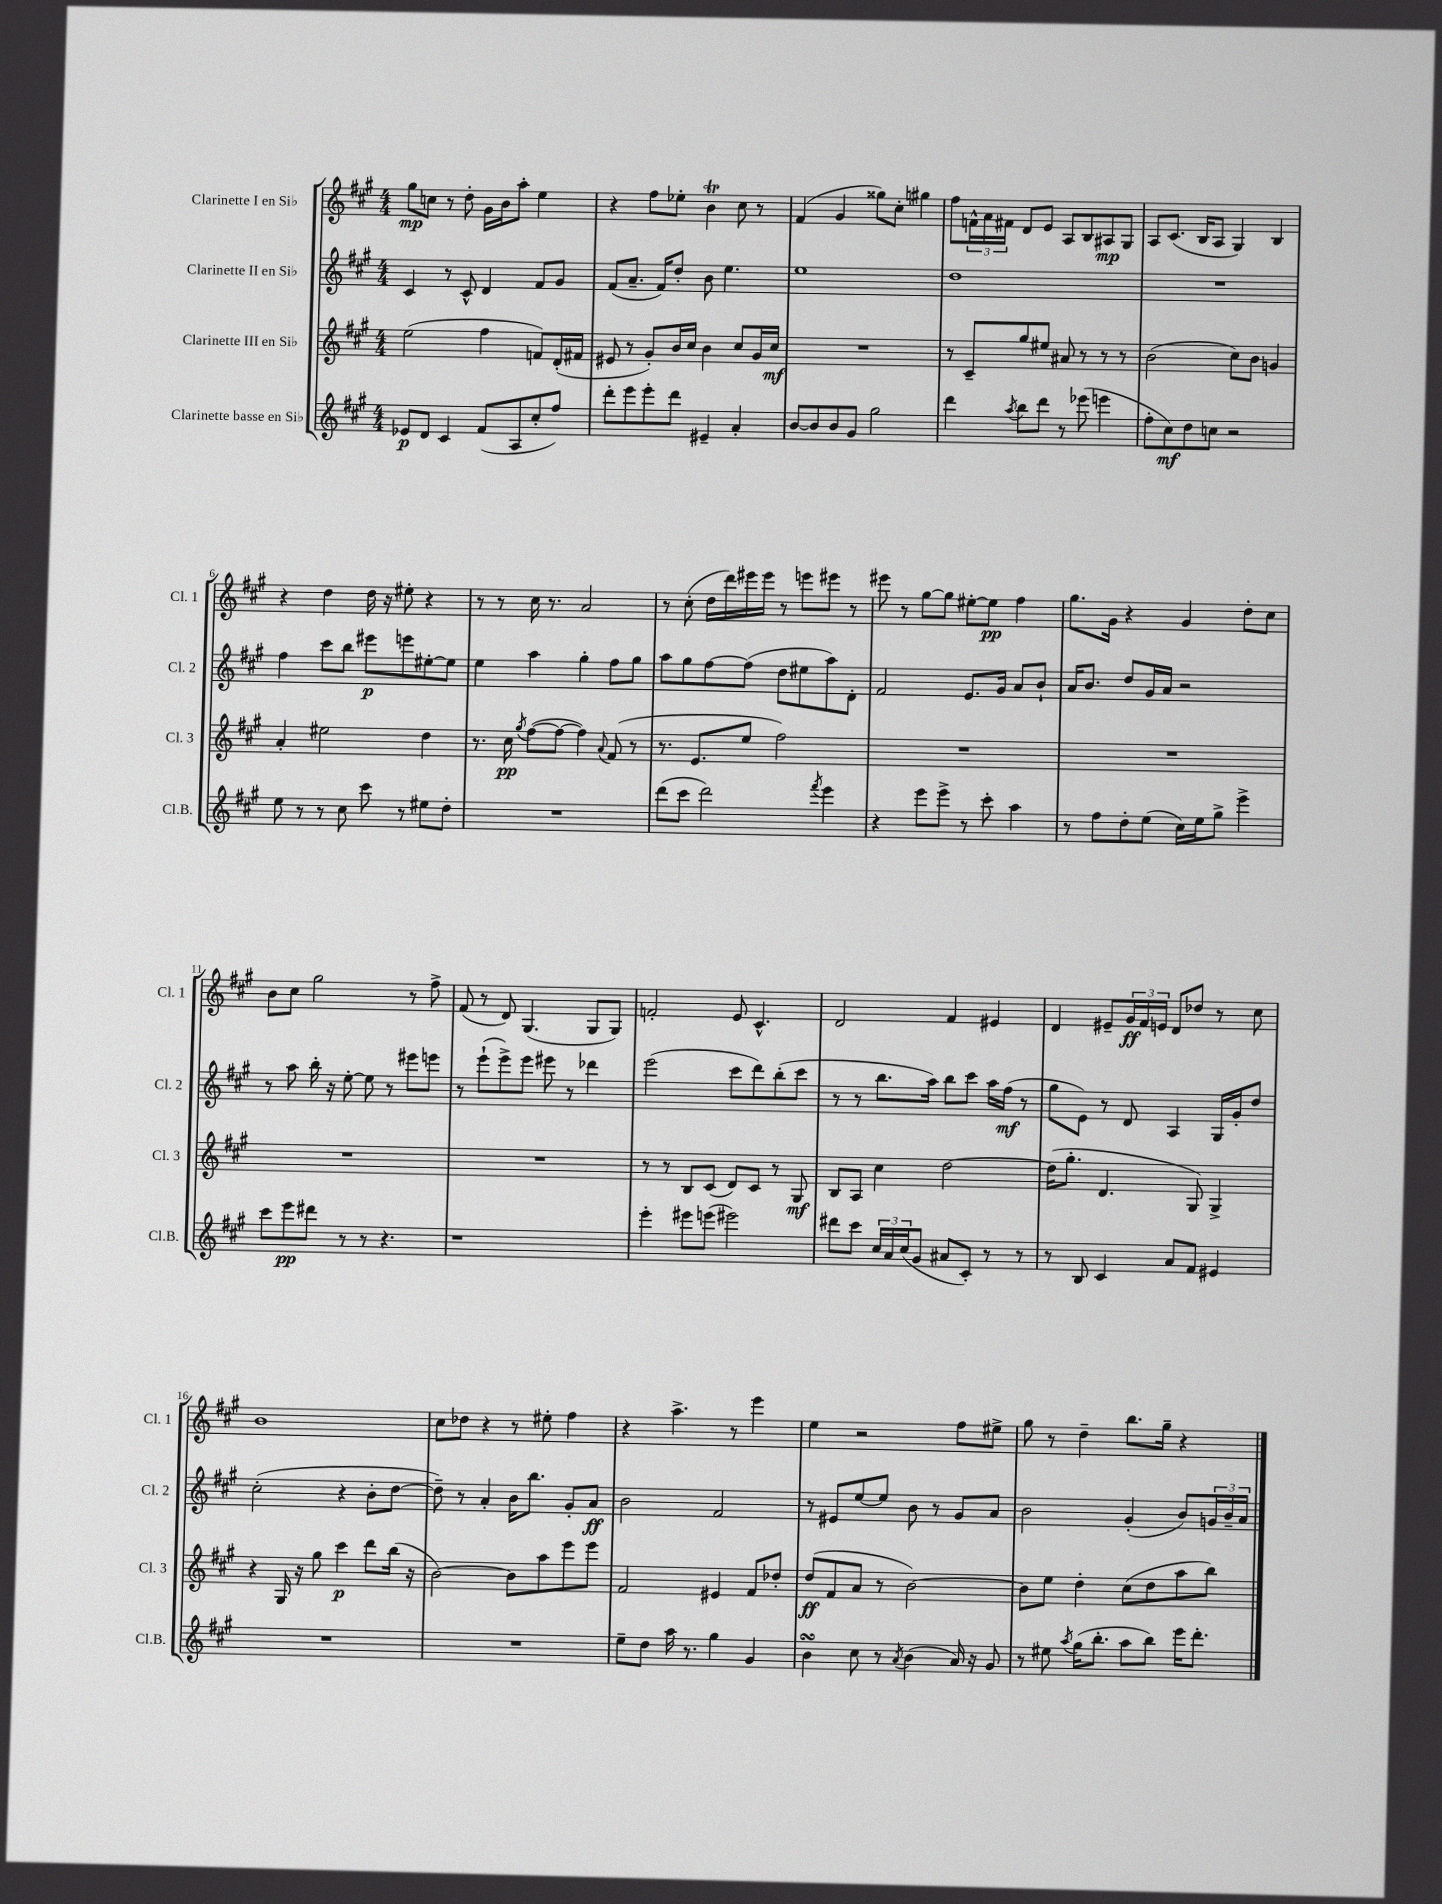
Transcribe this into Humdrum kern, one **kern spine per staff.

**kern	**kern	**kern	**kern
*staff4	*staff3	*staff2	*staff1
*clefG2	*clefG2	*clefG2	*clefG2
*k[f#c#g#]	*k[f#c#g#]	*k[f#c#g#]	*k[f#c#g#]
*M4/4	*M4/4	*M4/4	*M4/4
8e-	(2ee	4c#	8gg#
8d	.	.	8cc
4c#	.	8r	8r
.	.	8c#^^	8dd'
(8f#	4ff#	4d	16g#
.	.	.	16b
8A	.	.	8aa'
8cc#'	8f)	8f#	4ee
8ff#)	(16d'	8g#	.
.	16f#	.	.
=	=	=	=
8ddd'	8e#	(8f#	4r
8eee	8r	8.a~	.
8eee'	8g#')	.	8ff#
.	.	16f#)	.
8ddd	16b	8dd'	8ee-'
.	16cc#	.	.
4e#~	4b	8b	4b
.	.	4.ee	.
4a'	8cc#	.	8cc#
.	16g#	.	8r
.	16cc#	.	.
=	=	=	=
[8b	1r	1ee	(4f#
8b]	.	.	.
8b	.	.	4g#
8g#	.	.	.
2gg#	.	.	8gg##)
.	.	.	8cc#'
.	.	.	4gg#
=	=	=	=
4ddd	8r	1dd	8ff#
.	8c#~	.	24f^^
.	.	.	24a
.	.	.	24f#
8qaa	.	.	.
8bb	8gg#	.	8d
8ddd	8ee#	.	8e
8r	8a#	.	8A
(8eee-	8r	.	8B
4eee	8r	.	8A#
.	8r	.	8G#
=	=	=	=
8ff#'	(2b	1r	8A
8cc#)	.	.	(8.c#
8dd	.	.	.
.	.	.	16B
8cc	.	.	8A
2r	8cc#)	.	4G#)
.	8b	.	.
.	4g	.	4B
=	=	=	=
8ee	4a'	4ff#	4r
8r	.	.	.
8r	2ee#	8ccc#	4dd
8cc#	.	8bb	.
8ccc#	.	8eee#	16dd
.	.	.	16r
8r	.	8eee	8ee#'
8ee#	4dd	[8ee#'	4r
8dd'	.	8ee#]	.
=	=	=	=
1r	8.r	4ee	8r
.	.	.	8r
.	16cc#	.	.
.	8qgg#	.	.
.	([8ff#	4aa	16cc#
.	.	.	8.r
.	8ff#_	.	.
.	4ff#])	4gg#'	2a
.	8qqa	.	.
.	(8f#	8ff#	.
.	8r	8gg#	.
=	=	=	=
(8ddd	8.r	8aa	8r
8ccc#	.	8gg#	(8cc#'
.	8.e	.	.
2ddd)	.	[8ff#	16dd
.	.	.	16ddd)
.	8ee	(8ff#]	16eee#
.	.	.	16eee#
.	2ff#)	8dd	8r
.	.	8ee#	8eee
8qfff#	.	.	.
4eee	.	8aa)	8eee#
.	.	8d'	8r
=	=	=	=
4r	1r	2f#	8eee#
.	.	.	8r
8eee	.	.	[8gg#
8eee^	.	.	8gg#]
8r	.	8.e	[8ee#'
8ccc#'	.	.	8ee#]
.	.	16g#	.
4aa	.	8a	4ff#
.	.	8b`	.
=	=	=	=
8r	1r	16a	8.gg#
.	.	8.b	.
8ff#	.	.	.
.	.	.	16g#
8dd'	.	8dd	4r
(8ee	.	16g#	.
.	.	16a	.
16cc#)	.	2r	4g#
16ee	.	.	.
8gg#^	.	.	.
4eee^	.	.	8dd'
.	.	.	8cc#
=	=	=	=
8ccc#	1r	8r	8b
8eee	.	8aa	8cc#
8ddd#	.	16bb'	2gg#
.	.	16r	.
8r	.	[8ee'	.
8r	.	8ee]	.
4.r	.	8r	.
.	.	8eee#	8r
.	.	8eee	8ff#^
=	=	=	=
1r	1r	8r	(8f#
.	.	(8eee`	8r
.	.	8eee^)	8d)
.	.	8eee	(4.G#
.	.	8eee#	.
.	.	8r	.
.	.	4ddd-	8G#
.	.	.	8G#)
=	=	=	=
4eee'	8r	(2eee	2f'
.	8r	.	.
8eee#	8B	.	.
(8eee	(8c#	.	.
2eee#)	8d)	8ccc#	8e
.	8c#	8ddd)	4.c#^^
.	8r	(8bb'	.
.	8G#	8ccc#	.
=	=	=	=
8ddd#	8B	8r	2d
8ccc#	8A	8r	.
24cc#	4cc#	8.bb	.
24a	.	.	.
(24cc#	.	.	.
8g#	.	.	.
.	.	16aa)	.
8a#	[2dd	8bb	4f#
8c#')	.	8ccc#	.
8r	.	16aa	4e#
.	.	(16ff#	.
8r	.	8r	.
=	=	=	=
8r	(16dd]	8gg#	4d
.	8.gg#'	.	.
8B	.	8e)	.
4c#	4.d	8r	8e#~
.	.	8d	24g#
.	.	.	24f#
.	.	.	24e
8a	.	4A	8d
8f#	8G#)	.	8dd-
4e#	4G#^	16G#	8r
.	.	16g#'	.
.	.	8dd	8cc#
=	=	=	=
1r	4r	(2cc#'	1b
.	16G#	.	.
.	16r	.	.
.	8gg#	.	.
.	4ccc#	4r	.
.	8ddd	8b'	.
.	(16bb	[8dd	.
.	16r	.	.
=	=	=	=
1r	[2b)	8dd~])	8cc#
.	.	8r	8dd-
.	.	4a'	4r
.	8b]	16b	8r
.	.	8.bb	.
.	8aa	.	8ee#'
.	8eee	8g#'	4ff#
.	8eee	8a	.
=	=	=	=
8ee~	2f#	2b	4r
8dd	.	.	.
16aa	.	.	4.aa^
8.r	.	.	.
4gg#	4e#	2f#	.
.	.	.	8r
4g#	8f#	.	4eee
.	8dd-'	.	.
=	=	=	=
4b	(8dd	8r	4ee
.	8f#	8e#	.
8cc#	8a	[8ee	2r
8r	8r	8ee]	.
8qa	.	.	.
(4b	[2b)	8b	.
.	.	8r	.
16a)	.	8g#	8ff#
16r	.	.	.
8g#	.	8a	8ee#^
=	=	=	=
8r	8b]	2b	8gg#
8ee#	8ee	.	8r
8qaa	.	.	.
(16gg#	4dd'	.	4dd~
8.bb'	.	.	.
8aa	(8cc#	(4g#'	8.bb
8bb)	8dd	.	.
.	.	.	16gg#~
16eee	8aa	8b)	4r
8.ddd'	.	.	.
.	8bb)	24g	.
.	.	24b~	.
.	.	24a	.
==	==	==	==
*-	*-	*-	*-
